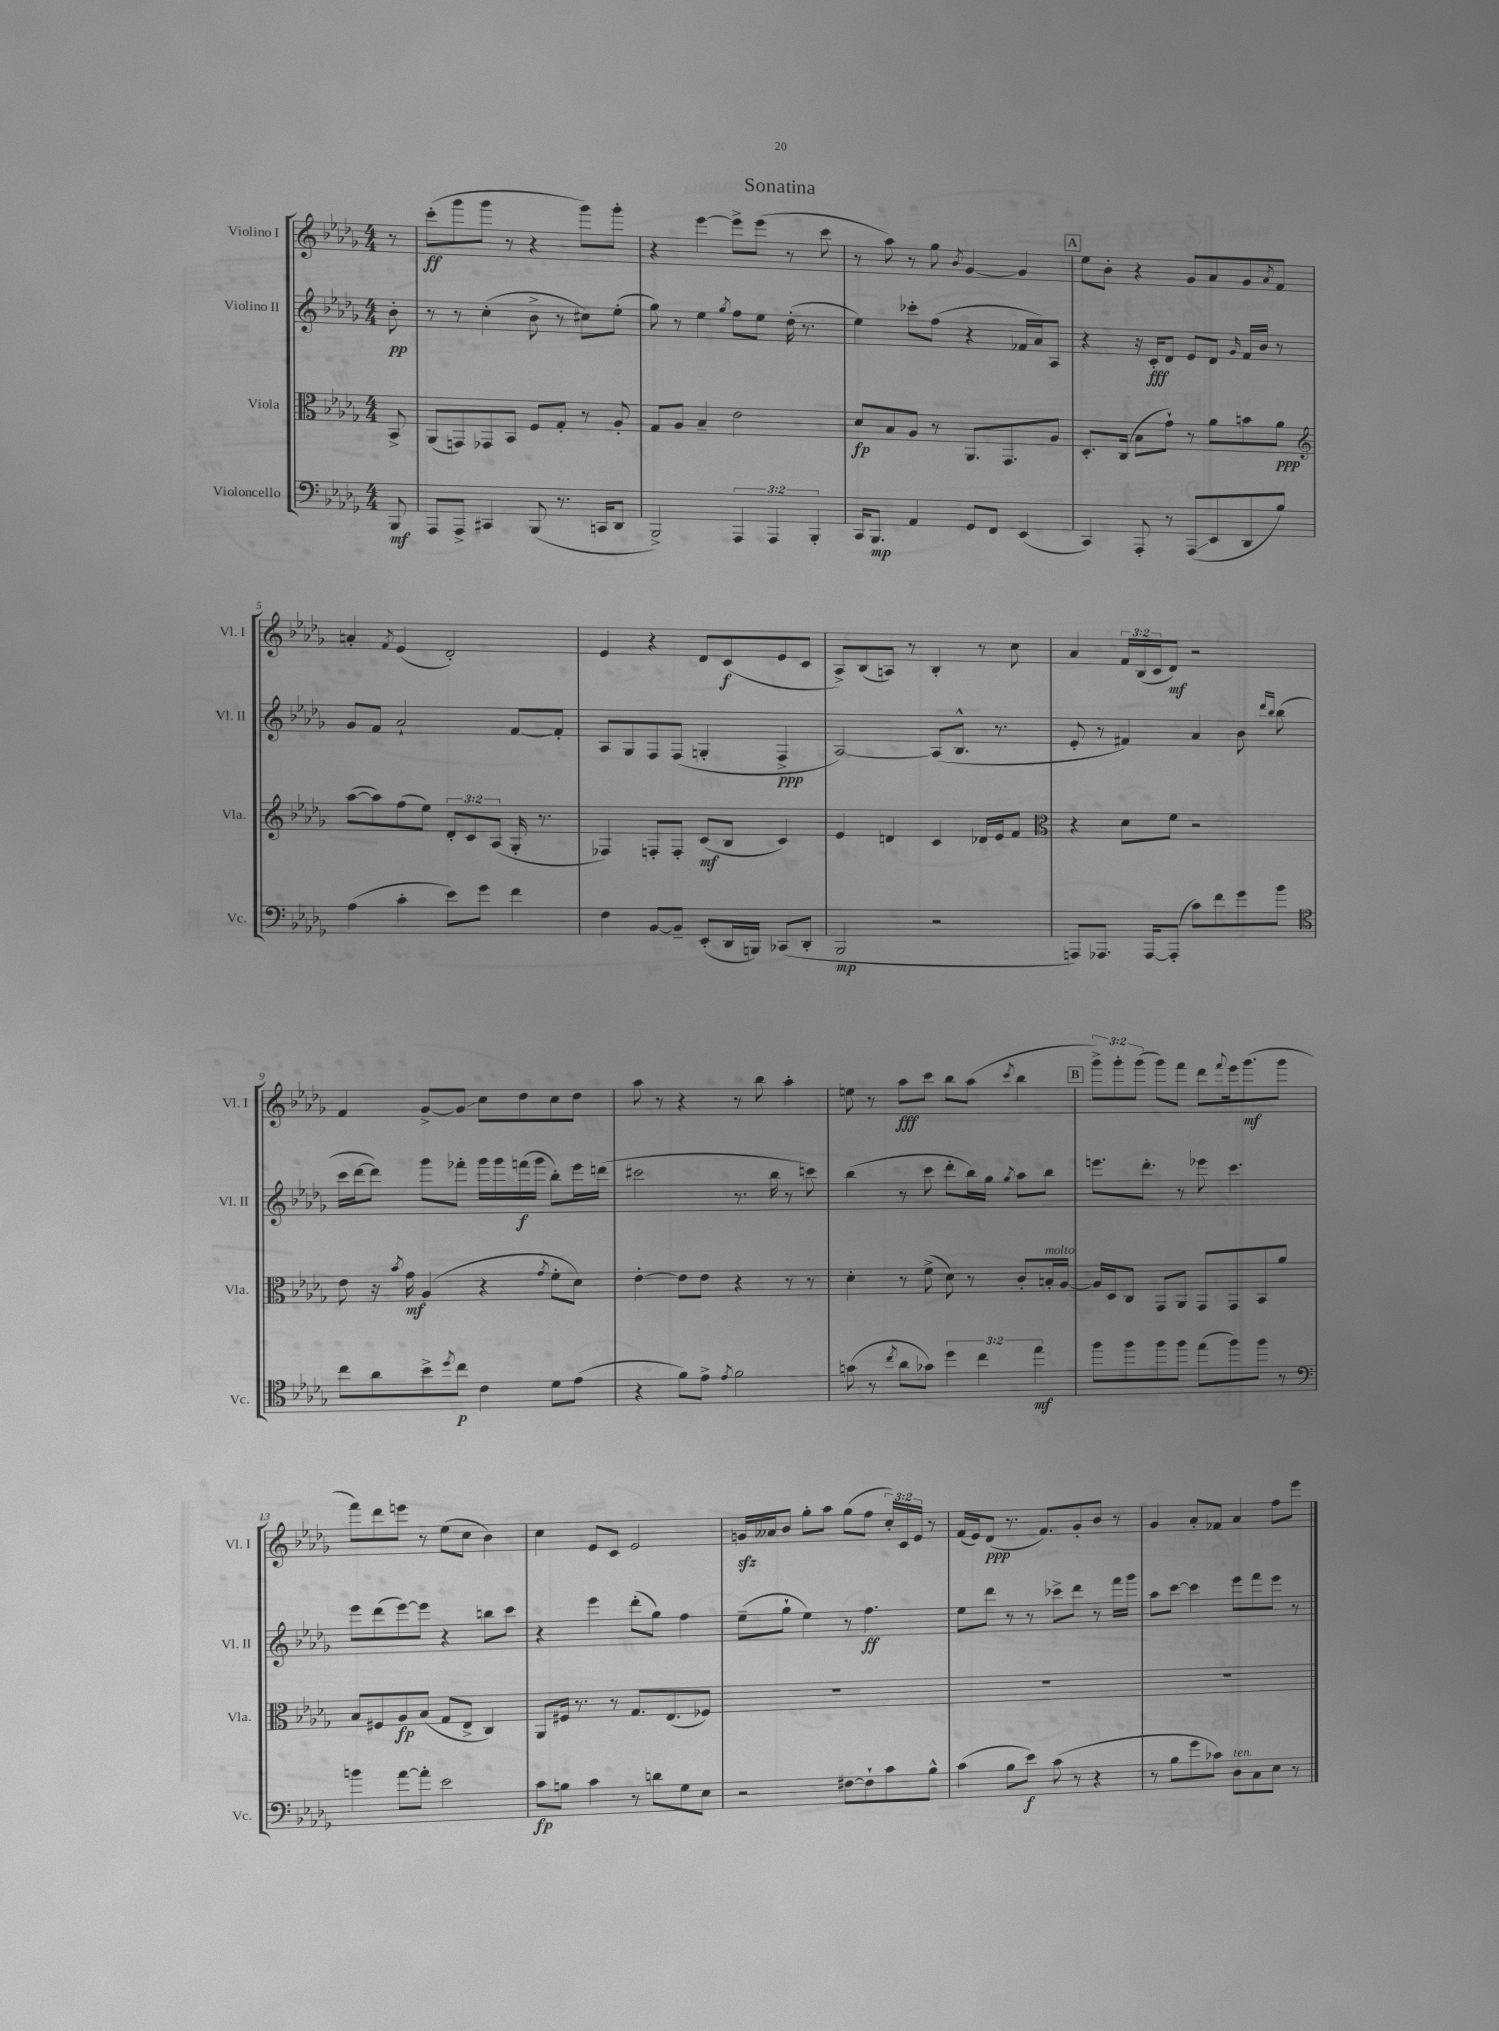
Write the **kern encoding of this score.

**kern	**kern	**kern	**kern
*staff4	*staff3	*staff2	*staff1
*clefF4	*clefC3	*clefG2	*clefG2
*k[b-e-a-d-g-]	*k[b-e-a-d-g-]	*k[b-e-a-d-g-]	*k[b-e-a-d-g-]
*M4/4	*M4/4	*M4/4	*M4/4
8BBB-/	8BB-^/	8b-'\	8r
=	=	=	=
8AAA-/L	(8AA-/L	8r	(8ccc'\L
8AAA-^/J	8GG/)	8r	8ggg-\
4CC#/	8GG-/	(4cc'\	8ggg-\J
.	8BB-/J	.	8r
(8BBB-/	8F/L	8b-^\	4r
8.r	8G-'/J	8r	.
.	8r	8cc#\L)	8ggg-\L)
16CC/LK	.	.	.
8DD-/J	8A-'/	(8ee-'\J	8ggg-'\J
=	=	=	=
2BBB-^/)	8G-/L	8gg-\)	4r
.	8A-/J	8r	.
.	4B-~/	4ee-\	[4eee-\
.	.	8qgg-/	.
6AAA-/	2e-\	8ff\L	8eee-^\]L
.	.	8ee-\J	(8eee-\J
6AAA-/	.	.	.
.	.	(16dd-'\	8r
.	.	8.r	.
6BBB-'/	.	.	.
.	.	.	8ccc\
=	=	=	=
16CC/LK	8d-/L	4ee-\)	8r
8.BBB-/J	.	.	.
.	8B-/	.	8aa-\)
4AA-/	8A-/J	8ccc-'\L	8r
.	8r	(8ff\J	8gg-\
.	.	.	8qb-/
8GG-/L	8.AA-/L	4r	[4g-/
8FF/J	.	.	.
.	8.GG-/	.	.
(4EE-/	.	16f-/LL	4g-/]
.	.	16a-/J)	.
.	8A-/J	8A-/J	.
=	=	=	=
4CC/)	8.D-'/L	4r	8ee-\L
.	.	.	8b-'\J
.	(16C/Jk	.	.
8AAA-'/	8B-\L	16r	4r
.	.	16c'/LK	.
8r	8g-`\J)	8d-/J	.
(8AAA-/L	8r	8e-/L	8g-/L
8EE-/	8a-\L	8d-/J	8a-/
.	.	16qqg-/	.
8DD-/	8b\	16f/LL	8g-/
.	.	16b-/JJ	.
.	.	.	8qa-/
8B-/J)	8a-\J	8r	8f/J
=	=	=	=
*	*clefG2	*	*
(4A-\	([8aa-\L	8g-/L	4a'/
.	8aa-\])	8f/J	.
.	.	.	8qf/
4c'\	(8ff\	2a-`/	(4e-/
.	8ee-\J)	.	.
8e-\L)	12d-'/L	.	2d-'/)
.	12c/	.	.
8g-\J	.	.	.
.	(12A-/J	.	.
4f\	16G-'/	[8f/L	.
.	8.r	.	.
.	.	8f'/]J	.
=	=	=	=
4F\	4F-/)	8A-/L	4e-/
.	.	8G-/	.
[8BB-/L	8F'/L	8F/	4r
8BB-~/]J	8F'/J	(8F/J	.
(8EE-'/L	(8c/L	4G'/	8d-/L
16DD-/L	8B-/J	.	(8c/
16BBB/JJ)	.	.	.
(8CC-/L	4c/)	4F^/	8e-/
8DD-'/J	.	.	8c/J
=	=	=	=
2BBB-/	4e-/	[2A-/)	8A-^/L)
.	.	.	(8B-/
.	4d/	.	8A/J)
.	.	.	8r
2r	4c/	(8A-/]L	4B-'/
.	.	8.B-^^/J	.
.	16d-/LL	.	8r
.	16e-/J	8.r	.
.	8f/J	.	8cc\
=	=	=	=
*	*clefC3	*	*
8AAA/L)	4r	8e-'/	4a-/
8.AAA-/J	.	8r	.
.	8d-\L	4f#/)	24f/LL
.	.	.	(24B-/
[16AAA-/LK	.	.	.
.	.	.	24c/J
(8AAA-'/]J	8f\J	.	8d-/J)
8c\L)	2r	4a-/	2r
8f\	.	.	.
8g-\	.	8b-\	.
.	.	16qqddd-/LL	.
.	.	16qqbb-/JJ	.
8b-\J	.	(8bb-\	.
=	=	=	=
*clefC4	*	*	*
8cc\L	8e-\	16ccc\LL	4f/
.	.	[16ddd-\J	.
8a-\	16r	8ddd-\]J)	.
.	8qb-/	.	.
.	16g-\	.	.
8b-^\	(4A-/	8ggg-\L	[8g-^/L
8qdd-/	.	.	.
8cc\J	.	8fff-'\J	8g-/]J
4c\	4r	16ggg-\LL	8cc\L
.	.	16ggg-\	.
.	.	(16fff\	8dd-\
.	.	16ggg-\JJ	.
.	8qg-/	.	.
8d-\L	8f'\L	8bb-'\L)	8cc\
(8e-\J	8d-\J)	16eee-\L	8dd-\J
.	.	(16ddd\JJ	.
=	=	=	=
4r	[4e-'\	2ccc#\	8aa-\
.	.	.	8r
8f\L)	8e-\]L	.	4r
8e-^\J	8e-\J	.	.
8qe-/	.	.	.
2f\	4r	8.r	8r
.	.	.	8bb-\
.	.	16bb-\	.
.	8r	8r	4aa-'\
.	8r	8ccc\)	.
=	=	=	=
(8g\	4d-'\	(4bb-\	8ee\
8r	.	.	8r
8qcc/	.	.	.
8a-\L	8r	8r	8aa-\L
8g-\J)	(8f^\	8ccc\	8ccc\J
6dd-\	8d-\)	8ddd-'\L	8bb-\L
.	8r	16bb-\L)	(8aa-\J
6cc\	.	.	.
.	.	16gg-\JJ	.
.	.	8qgg-/	8qccc/
.	8c'/L	8aa-\L	4bb-\
6ee-\	.	.	.
.	16B'/L	8bb-\J	.
.	[16A-/JJ	.	.
=	=	=	=
8ff\L	16A-/]LL	8.eee\L	12ggg-^\L)
.	16D-/J	.	.
.	.	.	12ggg-'\
8ff\	8C/J	.	.
.	.	.	(12ggg-\J
.	.	8.ddd-'\J	.
8ff\	8GG-/L	.	8ggg-\L)
8ff\J	8AA-/J	8r	8fff\J
(8ee-\L	8GG-/L	8eee-\	8ddd-\L
.	.	.	8qqfff/
8ff\)	8GG-/	4.ccc\	16eee-\k
.	.	.	(8.ggg-\
8ff\J	8BB-/	.	.
8r	8a-/J	.	8ggg-\J
=	=	=	=
*clefF4	*	*	*
4b\	8B-/L	8eee-\L	8fff\L)
.	8F#/	(8ddd-\	8ddd-\
[8a-\L	8A-/	[8eee-\)	8eee\J
8a-'\]J	(8B-/J	8eee-\]J	8r
2e-\	8G-/L	4r	(8ee-\L
.	8E-^/J	.	8cc\J
.	4C/)	8bb\L	4b-\)
.	.	8ccc\J	.
=	=	=	=
8c\L	8AA-/L	4r	4cc\
8B\J	16F#/Jk	.	.
.	8.r	.	.
4c\	.	4eee-\	8e-/L
.	8r	.	8c/J
8r	8.G-/L	(8ddd-'\L	2e-/
8d\L	.	8gg-\J)	.
.	(8.E-/	.	.
8G-\	.	4ff\	.
8E-\J	8F-/J)	.	.
=	=	=	=
2r	1r	(8ee-~\L	16g/LL
.	.	.	16a--/J
.	.	8gg-`\J	8b-/J
.	.	4ee-\)	8gg-'\L
.	.	.	8aa-\J
[8F#\L	.	8r	(8gg-\L
8F#`\]	.	4.ff\	8ff\J
8c\	.	.	24cc'/LL)
.	.	.	24c/
.	.	.	24e-/JJ
8B-^^\J	.	.	8r
=	=	=	=
(4c\	1r	8ee-\L	(16f/LL
.	.	.	16e-/J)
.	.	8ddd-\J	(8d-/J
8B-\L	.	8r	8.r
8e-\J)	.	8r	.
.	.	.	8.f/L)
(8c\	.	8ccc-^\L	.
8r	.	8ddd-\J	8g-'/
4r	.	8r	8b-/J
.	.	16fff\LL	8r
.	.	16ggg-\JJ	.
=	=	=	=
8r	1r	8aa-\L	4g-/
8B-\L	.	[8ccc\J	.
8g-\	.	4ccc\]	8a-'/L
8c-\J)	.	.	8f-/J
8D-\L	.	8eee-\L	4a-/
8C\	.	8fff\	.
8E-\J	.	8eee-\J	8ff\L
8r	.	8r	8eee-\J
==	==	==	==
*-	*-	*-	*-
